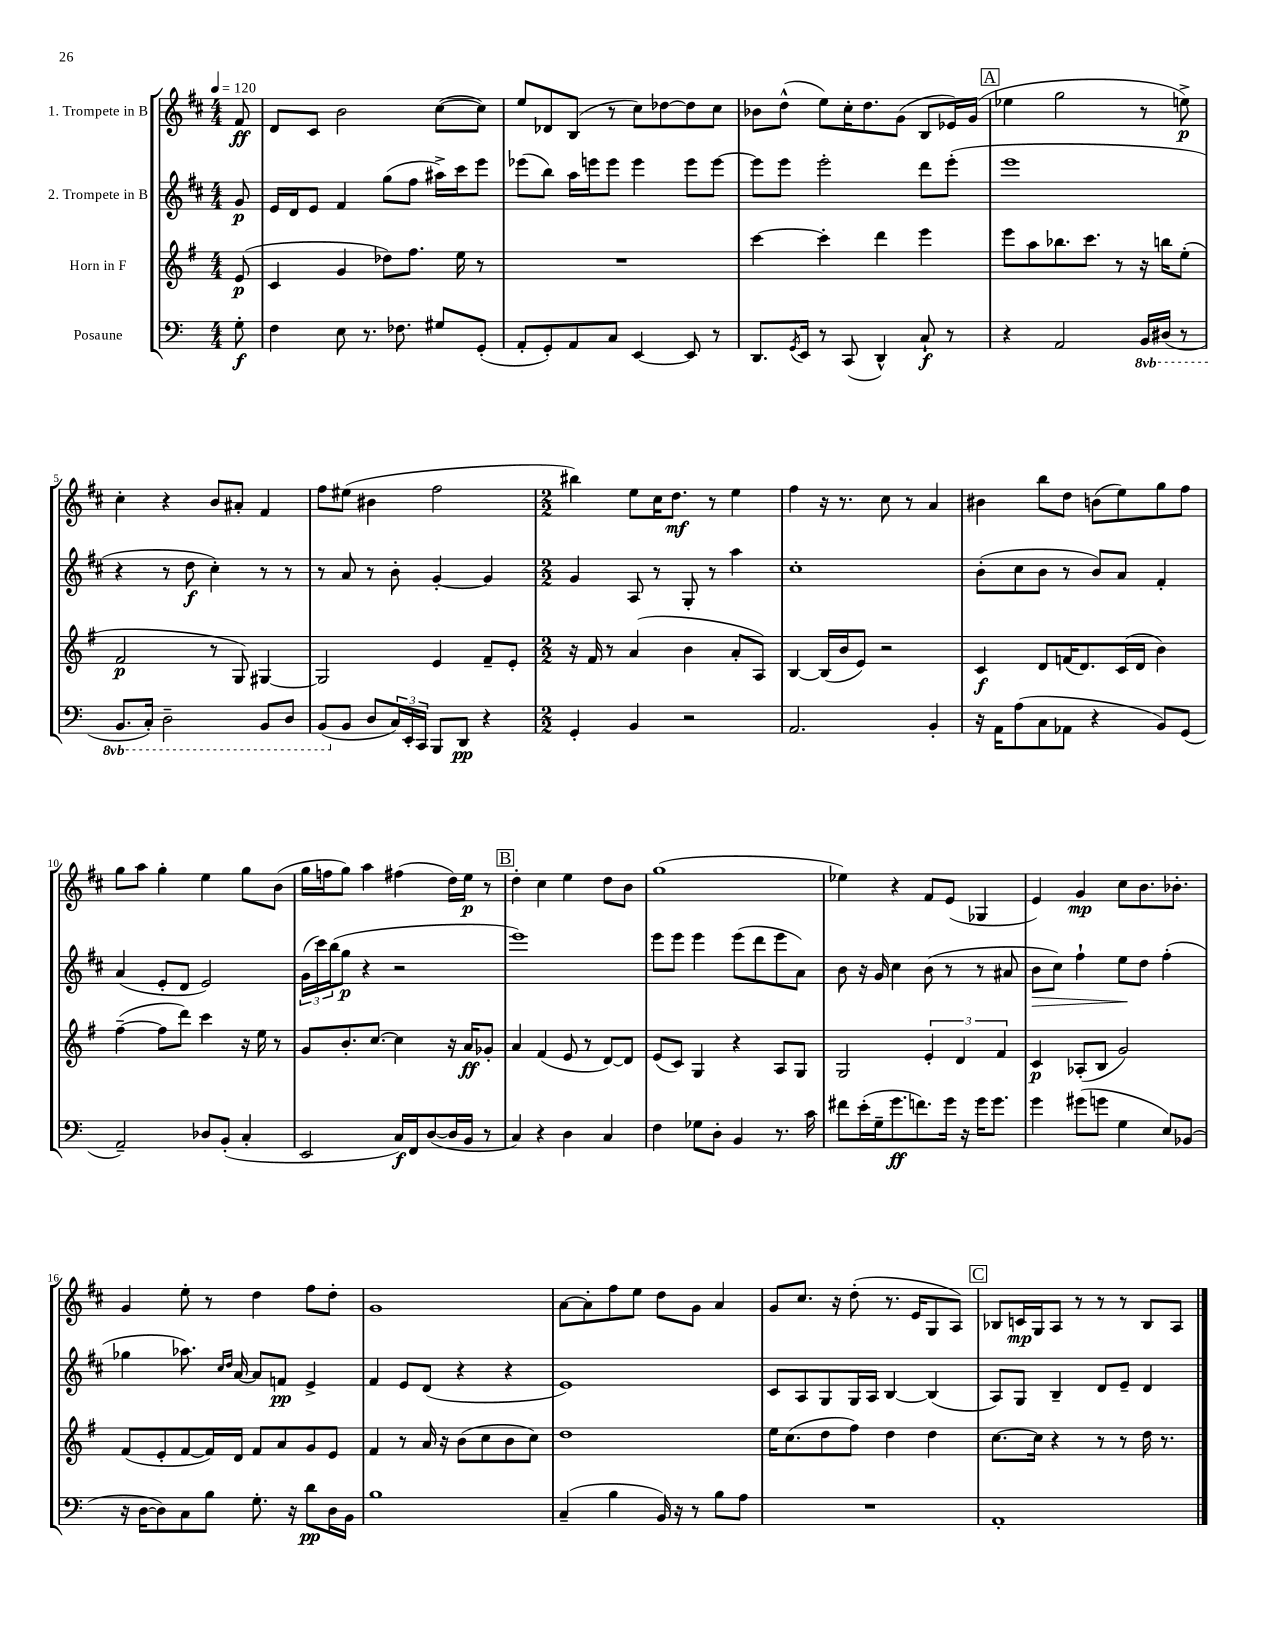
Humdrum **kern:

**kern	**kern	**kern	**kern
*staff4	*staff3	*staff2	*staff1
*clefF4	*clefG2	*clefG2	*clefG2
*k[]	*k[f#]	*k[f#c#]	*k[f#c#]
*M4/4	*M4/4	*M4/4	*M4/4
*MM120	*MM120	*MM120	*MM120
8G'\	(8e/	8g/	8f#/
=	=	=	=
4F\	4c/	16e/LL	8d/L
.	.	16d/J	.
.	.	8e/J	8c#/J
8E\	4g/	4f#/	2b\
8.r	.	.	.
.	8dd-\L)	(8gg\L	.
8.F-\	.	.	.
.	8.ff#\J	8ff#\J	.
8G#/L	.	16aa#^\LL)	([8cc#\L
.	16ee\	16ccc#\J	.
(8GG'/J	8r	8eee\J	8cc#\]J)
=	=	=	=
8AA'/L	1r	(8eee-\L	8ee/L
8GG'/)	.	8bb\J)	8d-/
8AA/	.	16aa\LL	(8B/J
.	.	16eee\J	.
8C/J	.	8eee\J	8r
[4EE/	.	4eee\	8cc#\L)
.	.	.	[8dd-\
8EE/]	.	8eee\L	8dd-\]
8r	.	[8eee\J	8cc#\J
=	=	=	=
8.DD/L	[4ccc\	8eee\]L	8b-\L
.	.	8eee\J	(8dd^^\J
8qGG/	.	.	.
16EE/Jk	.	.	.
8r	4ccc'\]	2eee'\	8ee\L)
(8CC/	.	.	16cc#'\K
.	.	.	8.dd\
4DD^^/)	4ddd\	.	.
.	.	.	(8g\J
8C`/	4eee\	8ddd\L	8B/L
8r	.	(8eee'\J	16e-/L)
.	.	.	(16g/JJ
=	=	=	=
4r	8eee\L	1eee	4ee-\
.	8aa\	.	.
2AA/	8.bb-\	.	2gg\
.	8.ccc\J	.	.
.	8r	.	.
16BBB/LL	16r	.	8r
(16DD#/JJ	16bb\LK	.	.
8r	(8ee'\J	.	8ee^\)
=	=	=	=
8.BBB/L	2f#/	4r	4cc#'\
16CC'/Jk)	.	.	.
2DD~\	.	8r	4r
.	.	8dd\	.
.	8r	4cc#'\)	8b/L
.	8G/)	.	8a#'/J
8BBB/L	[4G#/	8r	4f#/
8DD/J	.	8r	.
=	=	=	=
(8BBB/L	2G#/]	8r	8ff#\L
8BB/J	.	8a/	(8ee#\J
8D/L	.	8r	4b#\
24C/L)	.	8b'\	.
24EE'/	.	.	.
24CC/JJ	.	.	.
8BBB/L	4e/	[4g'/	2ff#\
8DD/J	.	.	.
4r	8f#~/L	4g/]	.
.	8e'/J	.	.
=	=	=	=
*M2/2	*M2/2	*M2/2	*M2/2
4GG'/	16r	4g/	4bb#\)
.	16f#/	.	.
.	8r	.	.
4BB/	(4a/	8A/	8ee\L
.	.	8r	16cc#\K
.	.	.	8.dd\J
2r	4b\	8G'/	.
.	.	8r	8r
.	8a'/L	4aa\	4ee\
.	8A/J)	.	.
=	=	=	=
2.AA/	[4B/	1cc#'	4ff#\
.	(16B/]LL	.	16r
.	16b/J	.	8.r
.	8e/J)	.	.
.	2r	.	8cc#\
.	.	.	8r
4BB'/	.	.	4a/
=	=	=	=
16r	4c/	(8b'\L	4b#\
16AA\LK	.	.	.
(8A\	.	8cc#\	.
8C\	8d/L	8b\J	8bb\L
8AA-\J	(16f/K	8r	8dd\J
.	8.d/)	.	.
4r	.	8b/L)	(8b\L
.	(16c/L	8a/J	8ee\)
.	16d/JJ	.	.
8BB/L)	4b\)	4f#'/	8gg\
(8GG/J	.	.	8ff#\J
=	=	=	=
2AA~/)	([4ff#~\	(4a/	8gg\L
.	.	.	8aa\J
.	8ff#\]L	8e'/L	4gg'\
.	8ddd\J)	8d/J	.
8D-/L	4ccc\	2e/)	4ee\
(8BB'/J	.	.	.
4C'/	16r	.	8gg\L
.	16ee\	.	.
.	8r	.	(8b\J
=	=	=	=
2EE/	8g/L	(24g\LL	16gg\LL
.	.	24ccc#\)	.
.	.	.	16ff\J
.	.	(24bb\J	.
.	8.b'/	8gg\J	8gg\J)
.	.	4r	4aa\
.	[8.cc/J	.	.
16C/LL)	4cc\]	2r	(4ff#\
16FF/J	.	.	.
([8D/	.	.	.
16D/]L	16r	.	16dd\LL)
16BB/JJ	16a/LK	.	16ee\JJ
8r	8g-'/J	.	8r
=	=	=	=
4C/)	4a/	1eee)	4dd'\
4r	(4f#/	.	4cc#\
4D\	8e/	.	4ee\
.	8r	.	.
4C/	[8d/L)	.	8dd\L
.	8d/]J	.	8b\J
=	=	=	=
4F\	(8e/L	8eee\L	(1gg
.	8c/J)	8eee\J	.
8G-\L	4G/	4eee\	.
8D'\J	.	.	.
4BB/	4r	(8eee\L	.
.	.	8ddd\	.
8.r	8A/L	8eee\	.
.	8G/J	8a\J)	.
16c\	.	.	.
=	=	=	=
8f#\L	2G/	8b\	4ee-\)
(16e'\L	.	16r	.
16G~\J	.	16g/	.
8.g\	.	4cc#\	4r
8.f\)	.	.	.
.	6e'/	(8b\	8f#/L
16g\Jk	.	8r	(8e/J
.	6d/	.	.
16r	.	.	.
16g\LK	.	8r	4G-/
8.g\J	.	.	.
.	6f#/	.	.
.	.	8a#/	.
=	=	=	=
4g\	4c/	8b\L	4e/)
.	.	8cc#\J)	.
(8g#\L	(8A-'/L	4ff#`\	4g/
8g\J	8B/J	.	.
4G\	2g/)	8ee\L	8cc#\L
.	.	8dd\J	8.b\
8E/L)	.	(4ff#'\	.
.	.	.	8.b-'\J
(8BB-/J	.	.	.
=	=	=	=
16r	(8f#/L	4gg-\	4g/
[16D\LK	.	.	.
8D\])	8e'/	.	.
8C\	[8f#/	8.aa-\)	8ee'\
8B\J	16f#/]L)	.	8r
.	.	16qqcc#/LL	.
.	.	16qqdd/JJ	.
.	16d/JJ	[16a/	.
8.G'\	8f#/L	8a/]L	4dd\
.	8a/	8f/J	.
16r	.	.	.
8d\L	8g/	4e^/	8ff#\L
16D\L	8e/J	.	8dd'\J
16BB\JJ	.	.	.
=	=	=	=
1B	4f#/	4f#/	1g
.	8r	8e/L	.
.	16a/	(8d/J	.
.	16r	.	.
.	(8b\L	4r	.
.	8cc\	.	.
.	8b\	4r	.
.	8cc\J)	.	.
=	=	=	=
(4C~/	1dd	1e)	[8a\L
.	.	.	8a'\]
4B\	.	.	8ff#\
.	.	.	8ee\J
16BB/)	.	.	8dd\L
16r	.	.	.
8r	.	.	8g\J
8B\L	.	.	4a/
8A\J	.	.	.
=	=	=	=
1r	16ee\LK	8c#/L	8g/L
.	(8.cc\	.	.
.	.	8A/	8.cc#/J
.	8dd\	8G/	.
.	.	.	16r
.	8ff#\J)	16G/L	(8dd'\
.	.	16A/JJ	.
.	4dd\	[4B/	8.r
.	.	.	16e/LK
.	4dd\	(4B/]	8G/
.	.	.	8A/J)
=	=	=	=
1AA'	[8.cc\L	8A/L)	8B-/L
.	.	8G/J	16c/L
.	16cc\]Jk	.	16G/J
.	4r	4B~/	8A/J
.	.	.	8r
.	8r	8d/L	8r
.	8r	8e~/J	8r
.	16dd\	4d/	8B-/L
.	8.r	.	.
.	.	.	8A/J
==	==	==	==
*-	*-	*-	*-
